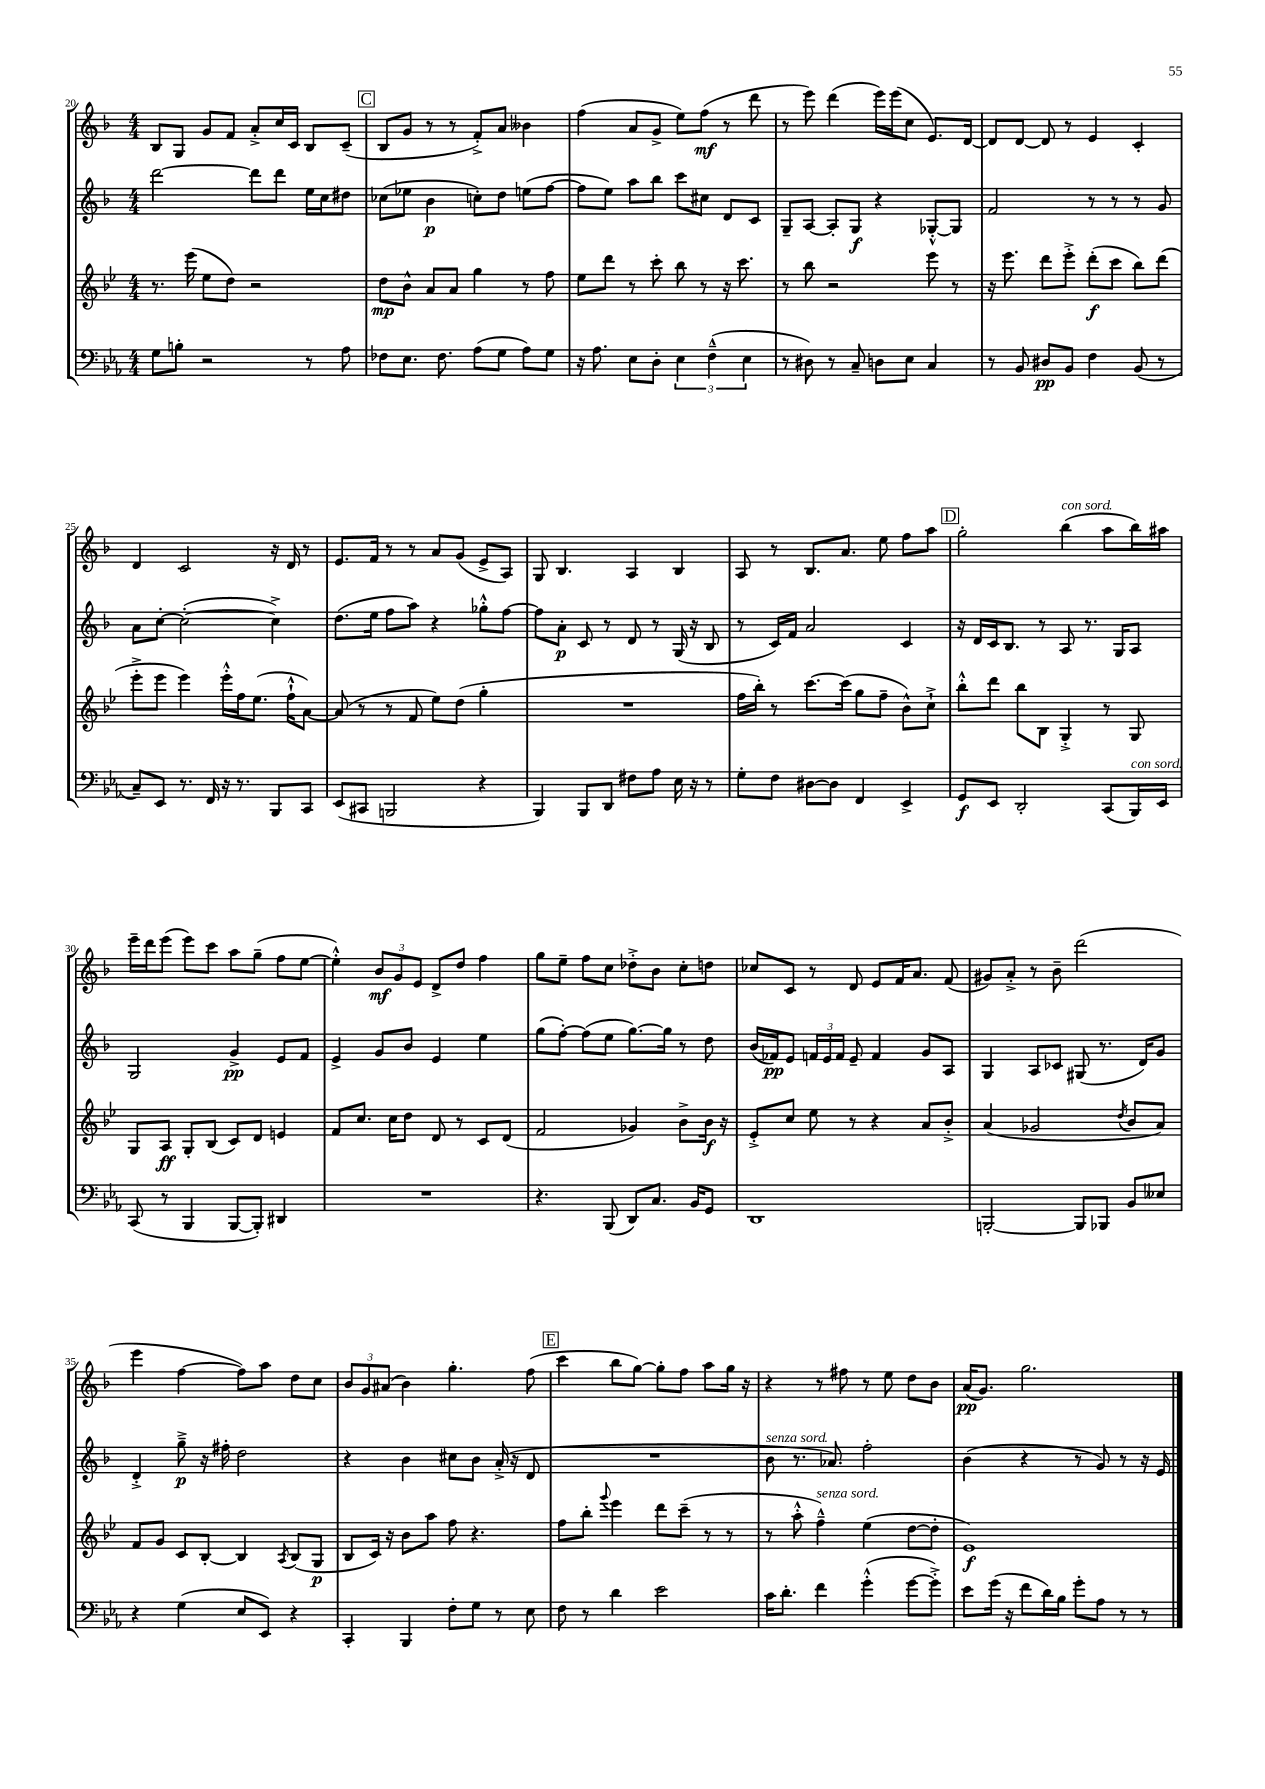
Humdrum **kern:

**kern	**dynam	**kern	**dynam	**kern	**dynam	**kern	**dynam
*part4	*part4	*part3	*part3	*part2	*part2	*part1	*part1
*staff4	*staff4	*staff3	*staff3	*staff2	*staff2	*staff1	*staff1
*clefF4	*	*clefG2	*	*clefG2	*	*clefG2	*
*k[b-e-a-]	*	*k[b-e-]	*	*k[b-]	*	*k[b-]	*
*M4/4	*	*M4/4	*	*M4/4	*	*M4/4	*
=20	=20	=20	=20	=20	=20	=20	=20
8G\L	.	8.r	.	[2ddd\	.	8B-/L	.
8Bn'\J	.	.	.	.	.	8G/J	.
.	.	(16eee-\	.	.	.	.	.
2r	.	8ee-\L	.	.	.	8g/L	.
.	.	8dd\J)	.	.	.	8f/J	.
.	.	2r	.	8ddd\L]	.	8a'^/L	.
.	.	.	.	8ddd\J	.	16cc/L	.
.	.	.	.	.	.	16c/JJ	.
8r	.	.	.	16ee\LL	.	8B-/L	.
.	.	.	.	16cc\J	.	.	.
8A-\	.	.	.	8dd#X\J	.	(8c~/J	.
!!LO:REH:place=s1:t=C
=21	=21	=21	=21	=21	=21	=21	=21
8F-X\L	.	8dd\L	mp	(8cc-X\L	.	8B-/L	.
8.E-\J	.	8b-^^\J	.	8ee-X\J	.	8g/J	.
.	.	8a/L	.	4b-\	p	8r	.
8.F-\	.	.	.	.	.	.	.
.	.	8a/J	.	.	.	8r	.
(8A-\L	.	4gg\	.	8ccn'\L)	.	8f'^/L)	.
8G\J	.	.	.	8dd\J	.	8a/J	.
8A-\L)	.	8r	.	(8een\L	.	4b--X\	.
8G\J	.	8ff\	.	[8ff\J	.	.	.
=22	=22	=22	=22	=22	=22	=22	=22
16r	.	8ee-\L	.	8ff\L]	.	(4ff\	.
8.A-\	.	.	.	.	.	.	.
.	.	8ddd\J	.	8ee\J)	.	.	.
8E-\L	.	8r	.	8aa\L	.	8a/L	.
8D'\J	.	8ccc'\	.	8bb-\J	.	8g^/J	.
6E-\	.	8bb-\	.	8ccc\L	.	8ee\L)	.
.	.	8r	.	8cc#X\J	.	(8ff\J	mf
(6F~^^\	.	.	.	.	.	.	.
.	.	16r	.	8d/L	.	8r	.
.	.	8.ccc\	.	.	.	.	.
6E-\	.	.	.	.	.	.	.
.	.	.	.	8c/J	.	8ddd\	.
=23	=23	=23	=23	=23	=23	=23	=23
8r	.	8r	.	8G~/L	.	8r	.
8D#X\)	.	8bb-\	.	[8A/J	.	8eee\)	.
8r	.	2r	.	8A'/L]	.	(4ddd\	.
8C~/	.	.	.	8G/J	f	.	.
8Dn\L	.	.	.	4r	.	16eee\LL)	.
.	.	.	.	.	.	(16eee\J	.
8E-\J	.	.	.	.	.	8cc\J	.
4C/	.	8eee-\	.	[8G-X'^^/L	.	8.e/L)	.
.	.	8r	.	8G-/J]	.	.	.
.	.	.	.	.	.	[16d/Jk	.
=24	=24	=24	=24	=24	=24	=24	=24
8r	.	16r	.	2f/	.	8d/L]	.
.	.	8.eee-\	.	.	.	.	.
8BB-/	.	.	.	.	.	[8d/J	.
8D#X/L	pp	8ddd\L	.	.	.	8d/]	.
8BB-/J	.	8eee-'^\J	.	.	.	8r	.
4F\	.	(8ddd'\L	f	8r	.	4e/	.
.	.	8ccc\J	.	8r	.	.	.
(8BB-/	.	8bb-\L)	.	8r	.	4c'/	.
8r	.	(8ddd\J	.	8g/	.	.	.
!!LO:LB:g=z
=25	=25	=25	=25	=25	=25	=25	=25
8C~/L)	.	8eee-'^\L	.	8a\L	.	4d/	.
8EE-/J	.	8eee-\J	.	[8cc'\J	.	.	.
8.r	.	4eee-\)	.	(2cc'\_	.	2c/	.
16FF/	.	.	.	.	.	.	.
16r	.	16eee-'^^\LL	.	.	.	.	.
8.r	.	16ff\J	.	.	.	.	.
.	.	(8.ee-\J	.	.	.	.	.
8BBB-/L	.	.	.	4cc^\])	.	16r	.
.	.	16ff`^^\KL	.	.	.	16d/	.
8CC/J	.	[8a\J)	.	.	.	8r	.
=26	=26	=26	=26	=26	=26	=26	=26
(8EE-/L	.	(8a/]	.	(8.dd\L	.	8.e/L	.
8CC#X/J	.	8r	.	.	.	.	.
.	.	.	.	16ee\Jk	.	16f/Jk	.
2BBBn/	.	8r	.	8ff\L	.	8r	.
.	.	8f/	.	8aa\J)	.	8r	.
.	.	8ee-\L)	.	4r	.	8a/L	.
.	.	(8dd\J	.	.	.	(8g/J	.
4r	.	4gg'\	.	8gg-X'^^\L	.	8e^/L	.
.	.	.	.	[8ff\J	.	8A/J)	.
=27	=27	=27	=27	=27	=27	=27	=27
4BBB-/)	.	1r	.	8ff\L]	.	8G/	.
.	.	.	.	8a'\J	p	4.B-/	.
8BBB-/L	.	.	.	8c/	.	.	.
8DD/J	.	.	.	8r	.	.	.
8F#X\L	.	.	.	8d/	.	4A/	.
8A-\J	.	.	.	8r	.	.	.
16E-\	.	.	.	(16G/	.	4B-/	.
16r	.	.	.	16r	.	.	.
8r	.	.	.	8B-/	.	.	.
=28	=28	=28	=28	=28	=28	=28	=28
8G'\L	.	16ff\LL	.	8r	.	8A/	.
.	.	16bb-'\JJ)	.	.	.	.	.
8F\J	.	8r	.	16c/LL)	.	8r	.
.	.	.	.	16f/JJ	.	.	.
[8D#X\L	.	[8.ccc\L	.	2a/	.	8.B-/L	.
8D#\J]	.	.	.	.	.	.	.
.	.	(16ccc\Jk]	.	.	.	8.a/J	.
4FF/	.	8gg\L	.	.	.	.	.
.	.	8ff~\J	.	.	.	8ee\	.
4EE-^/	.	8b-^^\L)	.	4c/	.	8ff\L	.
.	.	8cc`^\J	.	.	.	8aa\J	.
!!LO:REH:place=s1:t=D
=29	=29	=29	=29	=29	=29	=29	=29
8GG/L	f	8bb-'^^\L	.	16r	.	2gg'\	.
.	.	.	.	16d/LL	.	.	.
8EE-/J	.	8ddd\J	.	16c/J	.	.	.
.	.	.	.	8.B-/J	.	.	.
2DD'/	.	8bb-\L	.	.	.	.	.
.	.	8B-\J	.	8r	.	.	.
!	!	!	!	!	!	!LO:TX:a:i:t=con sord.	!
.	.	4G'^/	.	8A/	.	(4bb-\	.
.	.	.	.	8.r	.	.	.
(8CC/L	.	8r	.	.	.	8aa\L	.
.	.	.	.	16G/KL	.	.	.
!LO:TX:a:i:t=con sord.	!	!	!	!	!	!	!
16BBB-/L)	.	8G/	.	8A/J	.	16bb-\L)	.
16EE-/JJ	.	.	.	.	.	16aa#X\JJ	.
!!LO:LB:g=z
=30	=30	=30	=30	=30	=30	=30	=30
(8CC/	.	8G/L	.	2G/	.	16eee~\LL	.
.	.	.	.	.	.	16ddd\J	.
8r	.	8A/J	ff	.	.	(8eee\J	.
4BBB-/	.	8G'/L	.	.	.	8eee\L)	.
.	.	(8B-/J	.	.	.	8ccc\J	.
[8BBB-/L	.	8c/L)	.	4g^/	pp	8aa\L	.
8BBB-'/J])	.	8d/J	.	.	.	(8gg~\J	.
4DD#X/	.	4en/	.	8e/L	.	8ff\L	.
.	.	.	.	8f/J	.	[8ee\J	.
=31	=31	=31	=31	=31	=31	=31	=31
1r	.	8f/L	.	4e^/	.	4ee'^^\])	.
.	.	8.cc/J	.	.	.	.	.
.	.	.	.	8g/L	.	12b-/L	mf
.	.	16cc\KL	.	.	.	.	.
.	.	.	.	.	.	12g/	.
.	.	8dd\J	.	8b-/J	.	.	.
.	.	.	.	.	.	12e/J	.
.	.	8d/	.	4e/	.	8d^/L	.
.	.	8r	.	.	.	8dd/J	.
.	.	8c/L	.	4ee\	.	4ff\	.
.	.	(8d/J	.	.	.	.	.
=32	=32	=32	=32	=32	=32	=32	=32
4.r	.	2f/	.	(8gg\L	.	8gg\L	.
.	.	.	.	[8ff'\J)	.	8ee~\J	.
.	.	.	.	(8ff\L]	.	8ff\L	.
(8BBB-/	.	.	.	8ee\J	.	8cc\J	.
8DD/L)	.	4g-X/)	.	[8.gg\L)	.	8dd-X'^\L	.
8.C/J	.	.	.	.	.	8b-\J	.
.	.	.	.	16gg\Jk]	.	.	.
.	.	8b-^\L	.	8r	.	8cc'\L	.
16BB-/KL	.	.	.	.	.	.	.
8GG/J	.	16b-\Jk	f	8dd\	.	8ddn\J	.
.	.	16r	.	.	.	.	.
=33	=33	=33	=33	=33	=33	=33	=33
1DD	.	8e-'^/L	.	(16b-/LL	.	8cc-X/L	.
.	.	.	.	16f-X/J)	pp	.	.
.	.	8cc/J	.	8e/J	.	8c/J	.
.	.	8ee-\	.	24fn/LL	.	8r	.
.	.	.	.	24e/	.	.	.
.	.	.	.	24f/JJ	.	.	.
.	.	8r	.	8e~/	.	8d/	.
.	.	4r	.	4f/	.	8e/L	.
.	.	.	.	.	.	16f/K	.
.	.	.	.	.	.	8.a/J	.
.	.	8a/L	.	8g/L	.	.	.
.	.	8b-'^/J	.	8A/J	.	(8f/	.
=34	=34	=34	=34	=34	=34	=34	=34
[2BBBn'/	.	(4a/	.	4G/	.	8g#X/L)	.
.	.	.	.	.	.	8a'^/J	.
.	.	2g-X/	.	8A/L	.	8r	.
.	.	.	.	8c-X/J	.	8b-~\	.
8BBB/L]	.	.	.	(8G#X/	.	(2ddd\	.
8BBB-X/J	.	.	.	8.r	.	.	.
.	.	8qdd/	.	.	.	.	.
8BB-/L	.	8b-/L	.	.	.	.	.
.	.	.	.	16d/KL)	.	.	.
8E--X/J	.	8a/J)	.	8g/J	.	.	.
!!LO:LB:g=z
=35	=35	=35	=35	=35	=35	=35	=35
4r	.	8f/L	.	4d'^/	.	4eee\	.
.	.	8g/J	.	.	.	.	.
(4G\	.	8c/L	.	8gg~^\	p	[4ff\	.
.	.	[8B-'/J	.	16r	.	.	.
.	.	.	.	16ff#X'\	.	.	.
8E-/L	.	4B-/]	.	2dd\	.	8ff\L])	.
8EE-/J)	.	.	.	.	.	8aa\J	.
.	.	8qA/	.	.	.	.	.
4r	.	(8B-/L	.	.	.	8dd\L	.
.	.	8G/J	p	.	.	8cc\J	.
=36	=36	=36	=36	=36	=36	=36	=36
4CC'/	.	8B-/L	.	4r	.	12b-/L	.
.	.	.	.	.	.	12g/	.
.	.	16c/Jk)	.	.	.	.	.
.	.	.	.	.	.	(12a#X/J	.
.	.	16r	.	.	.	.	.
4BBB-/	.	8b-\L	.	4b-\	.	4b-\)	.
.	.	8aa\J	.	.	.	.	.
8F'\L	.	8ff\	.	8cc#X\L	.	4.gg'\	.
8G\J	.	4.r	.	8b-\J	.	.	.
8r	.	.	.	(16a'^/	.	.	.
.	.	.	.	16r	.	.	.
8E-\	.	.	.	8d/	.	(8ff\	.
!!LO:REH:place=s1:t=E
=37	=37	=37	=37	=37	=37	=37	=37
8F\	.	8ff\L	.	1r	.	4ccc\	.
8r	.	8bb-'\J	.	.	.	.	.
.	.	8qqggg/	.	.	.	.	.
4d\	.	4eee-\	.	.	.	8bb-\L	.
.	.	.	.	.	.	[8gg\J)	.
2e-\	.	8ddd\L	.	.	.	8gg'\L]	.
.	.	(8ccc~\J	.	.	.	8ff\J	.
.	.	8r	.	.	.	8aa\L	.
.	.	8r	.	.	.	16gg\Jk	.
.	.	.	.	.	.	16r	.
=38	=38	=38	=38	=38	=38	=38	=38
!	!	!	!	!LO:TX:a:i:t=senza sord.	!	!	!
16c\KL	.	8r	.	8b-\	.	4r	.
8.d'\J	.	.	.	.	.	.	.
.	.	8aa'^^\	.	8.r	.	.	.
!	!	!LO:TX:a:i:t=senza sord.	!	!	!	!	!
4f\	.	4ff~^^\)	.	.	.	8r	.
.	.	.	.	8.a-X/)	.	.	.
.	.	.	.	.	.	8ff#X\	.
(4g'^^\	.	(4ee-\	.	2ff'\	.	8r	.
.	.	.	.	.	.	8ee\	.
[8g\L	.	[8dd\L	.	.	.	8dd\L	.
8g'^\J])	.	8dd'\J]	.	.	.	8b-\J	.
=39	=39	=39	=39	=39	=39	=39	=39
8e-\L	.	1e-)	f	(4b-\	.	(16a/KL	pp
.	.	.	.	.	.	8.g/J)	.
(16g\Jk	.	.	.	.	.	.	.
16r	.	.	.	.	.	.	.
8f\L	.	.	.	4r	.	2.gg\	.
16d\L)	.	.	.	.	.	.	.
16B-\JJ	.	.	.	.	.	.	.
8g'\L	.	.	.	8r	.	.	.
8A-\J	.	.	.	8g/)	.	.	.
8r	.	.	.	8r	.	.	.
8r	.	.	.	16r	.	.	.
.	.	.	.	16e/	.	.	.
==	==	==	==	==	==	==	==
*-	*-	*-	*-	*-	*-	*-	*-
